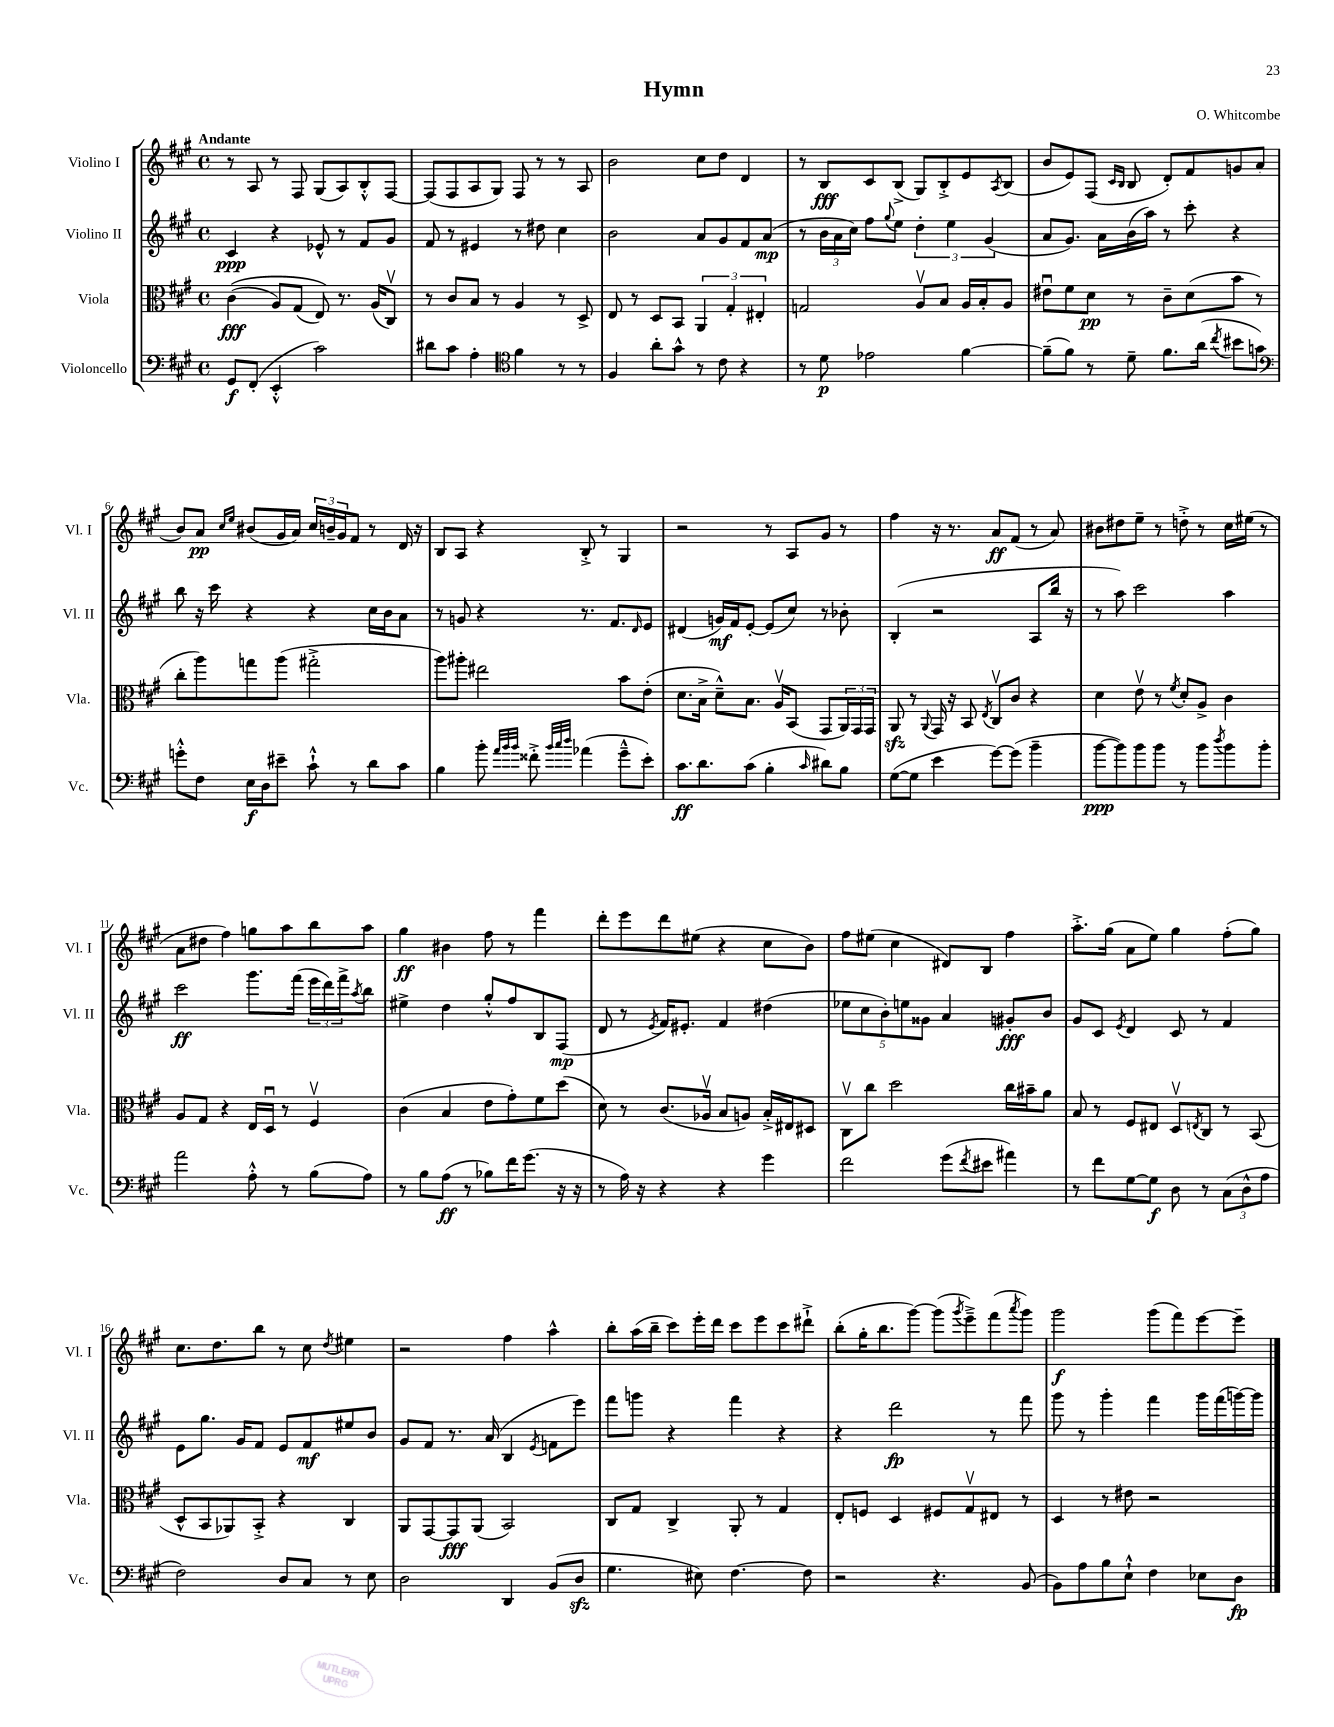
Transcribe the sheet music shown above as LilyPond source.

\header { title = "Hymn" composer = "O. Whitcombe" }
<<
\new StaffGroup <<
\new Staff = "s0" \with { instrumentName = "Violino I" shortInstrumentName = "Vl. I" } {
    \clef treble \key a \major \defaultTimeSignature \time 4/4 \tempo "Andante"
    r8 a8 r8 fis8 gis8( a8) b8-.-^ fis8~ |
    fis8( fis8 a8 gis8) fis8 r8 r8 a8 |
    b'2 cis''8 d''8 d'4 |
    r8 b8\fff cis'8 b8->( gis8) b8-.-> e'8 \acciaccatura { a8 } b8( |
    b'8 e'8) fis8( \grace { cis'16 b16 } b8 d'8-.) fis'8 g'8 a'8( |
    b'8) a'8\pp \grace { cis''16 e''16 } bis'8( gis'16 a'16) \tuplet 3/2 { cis''16 b'16-- gis'16 } fis'8 r8 d'16 r16 |
    b8 a8 r4 b8-.-> r8 gis4 |
    r2 r8 a8 gis'8 r8 |
    fis''4 r16 r8. a'8\ff fis'8( r8 a'8) |
    bis'8 dis''8 e''8-- r8 d''8-.-> r8 cis''16 eis''16( r8 |
    a'8 dis''8 fis''4) g''8 a''8 b''8 a''8 |
    gis''4\ff bis'4 fis''8 r8 fis'''4 |
    d'''8-. e'''8 d'''8 eis''8( r4 cis''8 b'8) |
    fis''8 eis''8( cis''4 dis'8) b8 fis''4 |
    a''8.-.-> gis''16( a'8 e''8) gis''4 fis''8-.( gis''8) |
    cis''8. d''8. b''8 r8 cis''8 \acciaccatura { d''8 } eis''4 |
    r2 fis''4 a''4-^ |
    b''8-. a''16( b''16-- cis'''8) e'''16-. d'''16 cis'''8 e'''8 cis'''8 dis'''8-!-> |
    b''8-.( gis''16-. b''8. gis'''8~) gis'''8( \acciaccatura { gis'''8 } e'''8--->) fis'''8( \acciaccatura { a'''8 } gis'''8) |
    gis'''2\f gis'''8( fis'''8) e'''8~ e'''8-- \bar "|." |
}
\new Staff = "s1" \with { instrumentName = "Violino II" shortInstrumentName = "Vl. II" } {
    \clef treble \key a \major \defaultTimeSignature \time 4/4
    cis'4\ppp r4 ees'8-^ r8 fis'8 gis'8 |
    fis'8 r8 eis'4 r8 dis''8 cis''4 |
    b'2 a'8 gis'8 fis'8 a'8\mp( |
    r8 \tuplet 3/2 { b'16 a'16 cis''16) } fis''8 \appoggiatura { gis''8 } e''8 \tuplet 3/2 { d''4-. e''4 gis'4( } |
    a'8 gis'8.) a'16 b'16( a''16) r8 cis'''8-. r4 |
    b''8 r16 cis'''16 r4 r4 cis''16 b'16 a'8 |
    r8 g'8 r4 r8. fis'8. \grace { d'16 } e'8 |
    dis'4( g'16\mf) fis'16 e'8~-. e'8( cis''8) r8 bes'8-. |
    b4-.( r2 a8 b''16 r16 |
    r8 a''8) cis'''2 a''4 |
    cis'''2\ff gis'''8. fis'''16( \tuplet 3/2 { e'''16 d'''16) fis'''16-> } \acciaccatura { a''8 } b''8 |
    eis''4-> d''4 gis''8-.-^ fis''8 b8 fis8\mp( |
    d'8 r8 \acciaccatura { e'8 } fis'16) eis'8.-. fis'4 dis''4( |
    \tuplet 5/4 { ees''8 cis''8 b'8-.) e''8 gisis'8 } a'4 gis'8-.\fff b'8 |
    gis'8 cis'8 \acciaccatura { e'8 } d'4 cis'8 r8 fis'4 |
    e'8 gis''8. gis'16 fis'8 e'8 fis'8\mf eis''8 b'8 |
    gis'8 fis'8 r8. a'16( b4 \acciaccatura { e'8 } f'8 e'''8) |
    fis'''8 g'''8 r4 fis'''4 r4 |
    r4 d'''2\fp r8 fis'''8 |
    gis'''8 r8 gis'''4-. fis'''4 gis'''16 fis'''16( g'''16~) g'''16 \bar "|." |
}
\new Staff = "s2" \with { instrumentName = "Viola" shortInstrumentName = "Vla." } {
    \clef alto \key a \major \defaultTimeSignature \time 4/4
    cis'4\fff(\( a8) gis8( e8)\) r8. a16( cis8\upbow) |
    r8 cis'8 b8 r8 a4 r8 d8-> |
    e8 r8 d8 b,8 \tuplet 3/2 { a,4 gis4-. eis4-. } |
    g2 a8\upbow b8 a16 b16-. a8 |
    eis'8\downbow fis'8 d'8\pp r8 cis'8-- d'8( b'8 r8 |
    cis''8-. a''8) g''8 a''8( gis''2-.-> |
    a''8) ais''8-. eis''2 b'8 e'8-.( |
    d'8. b16-> d'8---^) b8. a16\upbow b,8( gis,8 \tuplet 3/2 { a,16) gis,16 gis,16 } |
    a,8\sfz r8 \appoggiatura { a,8 } gis,16 r16 b,8 \acciaccatura { e8 } cis8\upbow cis'8 r4 |
    d'4 e'8\upbow r8 \acciaccatura { fis'8 } d'8-. a8-> cis'4 |
    a8 gis8 r4 e16 d16\downbow r8 fis4\upbow |
    cis'4( b4 e'8 gis'8-.) fis'8 d''8( |
    d'8) r8 cis'8.( aes16\upbow b8 a8) b16-.-> eis16 dis8 |
    cis8\upbow cis''8 d''2 cis''16 bis'16-- a'8 |
    b8 r8 fis8 eis8 d8\upbow \acciaccatura { e8 } cis8 r8 b,8( |
    d8-^ b,8 aes,8) b,8-.-> r4 cis4 |
    a,8 gis,8~ gis,8\fff a,8( b,2) |
    cis8 gis8 cis4-> a,8-. r8 gis4 |
    e8-. f8 d4 fis8 gis8\upbow eis8 r8 |
    d4 r8 eis'8 r2 \bar "|." |
}
\new Staff = "s3" \with { instrumentName = "Violoncello" shortInstrumentName = "Vc." } {
    \clef bass \key a \major \defaultTimeSignature \time 4/4
    gis,8\f fis,8-.( e,4-.-^ cis'2) |
    dis'8 cis'8 a4-. \clef tenor fis'4 r8 r8 |
    fis4 a'8-. gis'8-^ r8 cis'8 r4 |
    r8 d'8\p ees'2 fis'4~ |
    fis'8--( fis'8) r8 d'8-- fis'8. a'16( \acciaccatura { cis''8 } bis'8 g'8) |
    \clef bass g'8-.-^ fis8 e16\f d16 eis'8-- cis'8-!-^ r8 d'8 cis'8 |
    b4 b'8-. \grace { a'32 b'32 b'32 } fisis'8-.-> \grace { b'32 cis''32 d''32 } aes'4( gis'8---^ e'8-.) |
    cis'8.\ff d'8. cis'8( b4-. \grace { cis'16 } dis'8) b8 |
    gis8~( gis8 e'4 gis'8~) gis'8( b'4-- |
    b'8~\ppp b'8) b'8 b'8 r8 b'8 \acciaccatura { d''8 } b'8 b'8-. |
    a'2 a8-.-^ r8 b8( a8) |
    r8 b8 a8\ff( r8 bes8) fis'16 gis'8.( r16 r16 |
    r8 a16) r16 r4 r4 gis'4 |
    fis'2 gis'8( \acciaccatura { fis'8 } eis'8 ais'4) |
    r8 fis'8 gis8~ gis8\f d8 r8 \tuplet 3/2 { cis8( d8-^ a8 } |
    fis2) d8 cis8 r8 e8 |
    d2 d,4 b,8( d8\sfz |
    gis4. eis8) fis4.~ fis8 |
    r2 r4. b,8( |
    b,8) a8 b8 e8-!-^ fis4 ees8 d8\fp \bar "|." |
}
>>
>>
